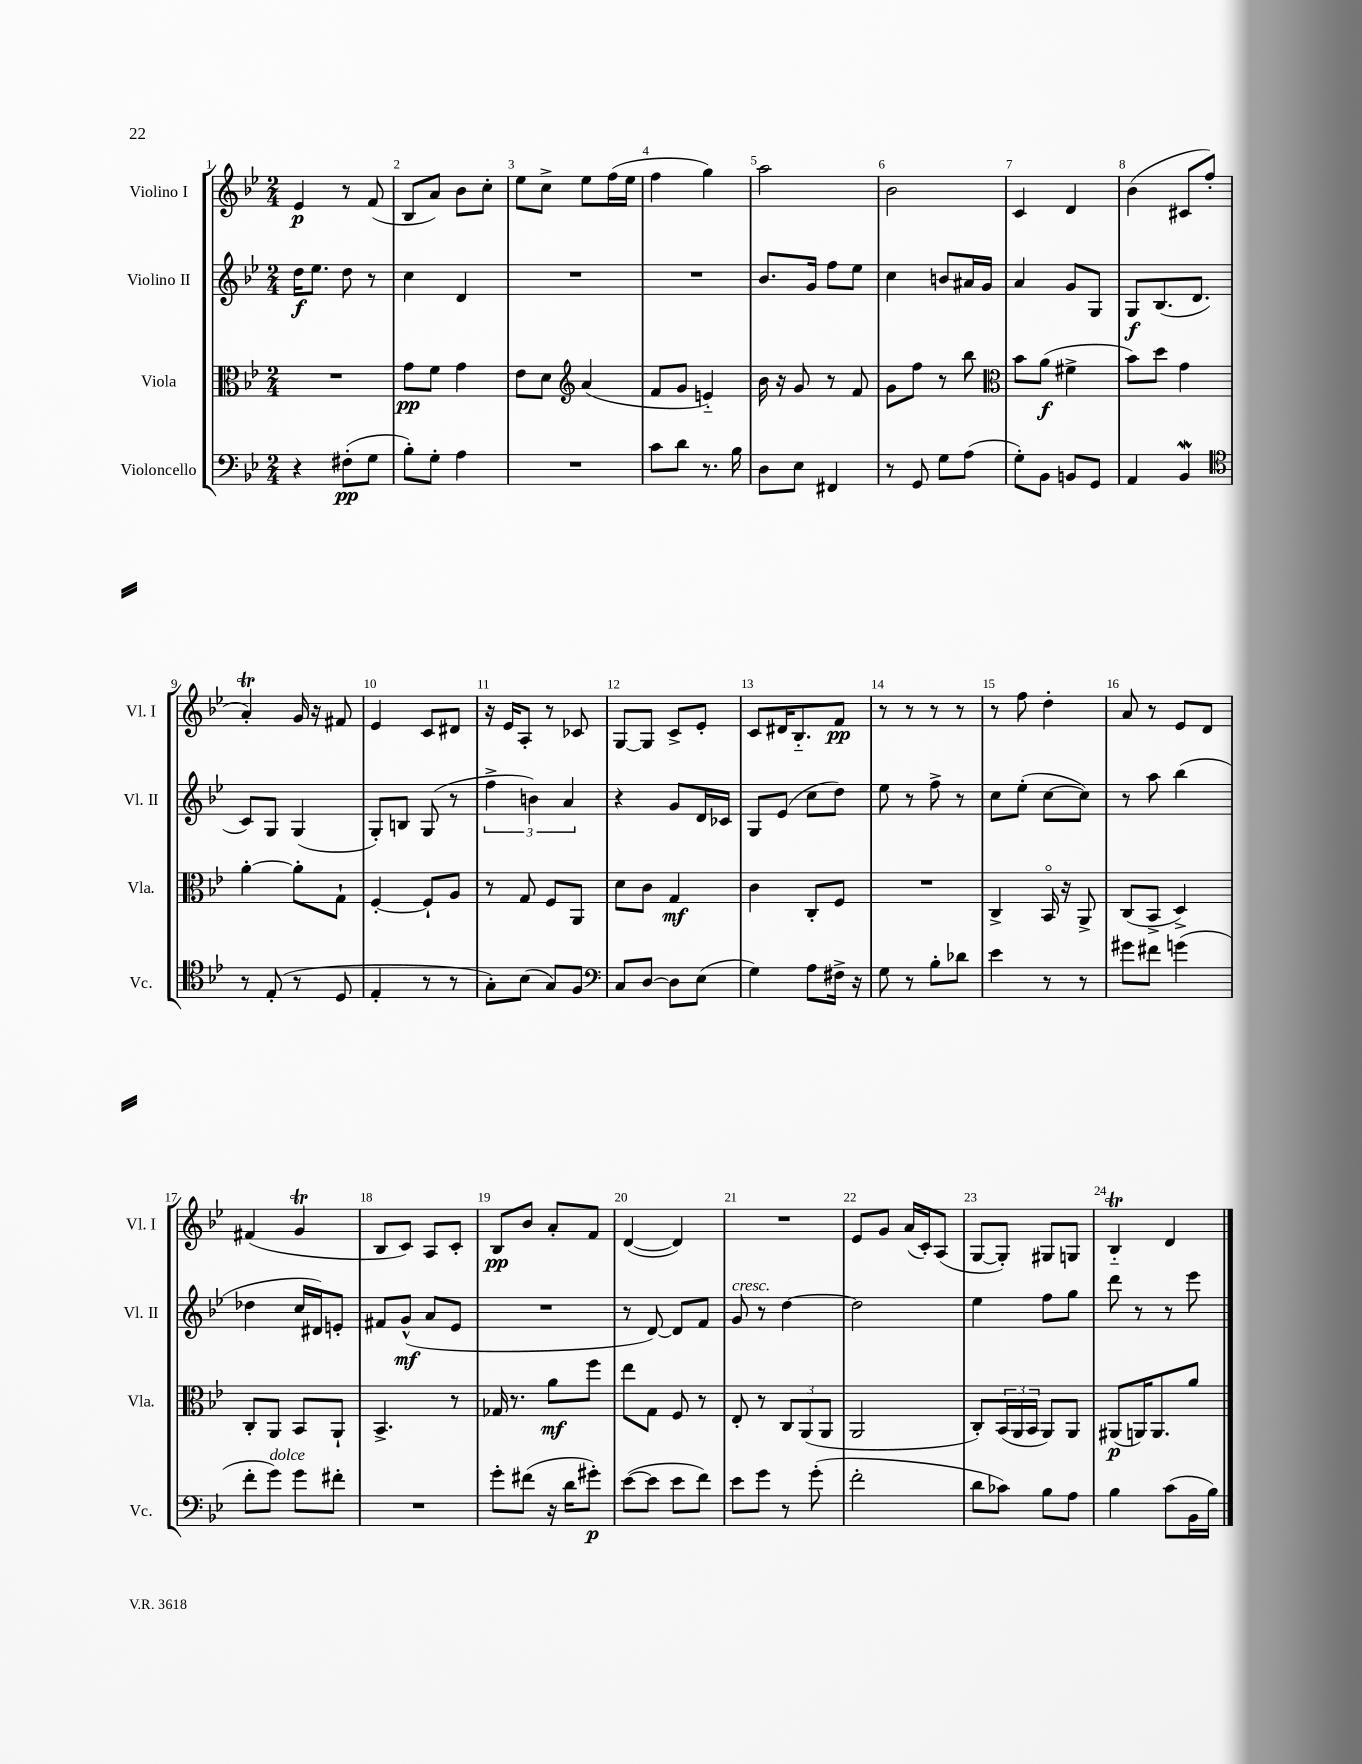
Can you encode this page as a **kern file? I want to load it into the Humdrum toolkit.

**kern	**dynam	**kern	**dynam	**kern	**dynam	**kern	**dynam
*part4	*part4	*part3	*part3	*part2	*part2	*part1	*part1
*staff4	*staff4	*staff3	*staff3	*staff2	*staff2	*staff1	*staff1
*I"Violoncello	*	*I"Viola	*	*I"Violino II	*	*I"Violino I	*
*I'Vc.	*	*I'Vla.	*	*I'Vl. II	*	*I'Vl. I	*
*clefF4	*	*clefC3	*	*clefG2	*	*clefG2	*
*k[b-e-]	*	*k[b-e-]	*	*k[b-e-]	*	*k[b-e-]	*
*M2/4	*	*M2/4	*	*M2/4	*	*M2/4	*
=1	=1	=1	=1	=1	=1	=1	=1
4r	.	2r	.	16dd\KL	f	4e-/	p
.	.	.	.	8.ee-\J	.	.	.
(8F#X'\L	pp	.	.	8dd\	.	8r	.
8G\J	.	.	.	8r	.	(8f/	.
=2	=2	=2	=2	=2	=2	=2	=2
8B-'\L)	.	8g\L	pp	4cc\	.	8B-/L	.
8G'\J	.	8f\J	.	.	.	8a/J)	.
4A\	.	4g\	.	4d/	.	8b-\L	.
.	.	.	.	.	.	8cc'\J	.
=3	=3	=3	=3	=3	=3	=3	=3
2r	.	8e-\L	.	2r	.	8ee-\L	.
.	.	8d\J	.	.	.	8cc^\J	.
*	*	*clefG2	*	*	*	*	*
.	.	(4a/	.	.	.	8ee-\L	.
.	.	.	.	.	.	(16ff\L	.
.	.	.	.	.	.	16ee-\JJ	.
=4	=4	=4	=4	=4	=4	=4	=4
8c\L	.	8f/L	.	2r	.	4ff\	.
8d\J	.	8g/J	.	.	.	.	.
8.r	.	4en/)	.	.	.	4gg\)	.
16B-\	.	.	.	.	.	.	.
=5	=5	=5	=5	=5	=5	=5	=5
8D\L	.	16b-\	.	8.b-/L	.	2aa\	.
.	.	16r	.	.	.	.	.
8E-\J	.	8g/	.	.	.	.	.
.	.	.	.	16g/Jk	.	.	.
4FF#X/	.	8r	.	8ff\L	.	.	.
.	.	8f/	.	8ee-\J	.	.	.
=6	=6	=6	=6	=6	=6	=6	=6
8r	.	8g\L	.	4cc\	.	2b-\	.
8GG/	.	8ff\J	.	.	.	.	.
8G\L	.	8r	.	8bn/L	.	.	.
(8A\J	.	8bb-\	.	16a#X/L	.	.	.
.	.	.	.	16g/JJ	.	.	.
=7	=7	=7	=7	=7	=7	=7	=7
*	*	*clefC3	*	*	*	*	*
8G'\L)	.	8b-\L	.	4a/	.	4c/	.
8BB-\J	.	(8a\J	f	.	.	.	.
8BBn/L	.	4f#X^\	.	8g/L	.	4d/	.
8GG/J	.	.	.	8G/J	.	.	.
=8	=8	=8	=8	=8	=8	=8	=8
4AA/	.	8b-\L)	.	8G/L	f	(4b-\	.
.	.	8dd\J	.	(8.B-/	.	.	.
4BB-w/	.	4g\	.	.	.	8c#X/L	.
.	.	.	.	8.d/J	.	.	.
.	.	.	.	.	.	8ff'/J	.
!!LO:LB:g=z
=9	=9	=9	=9	=9	=9	=9	=9
*clefC4	*	*	*	*	*	*	*
8r	.	[4a'\	.	8c/L)	.	4at'/)	.
(8E-'/	.	.	.	8G/J	.	.	.
8r	.	8a'\L]	.	(4G/	.	16g/	.
.	.	.	.	.	.	16r	.
8D/	.	8G`\J	.	.	.	8f#X/	.
=10	=10	=10	=10	=10	=10	=10	=10
4E-'/	.	[4F'/	.	8G'/L)	.	4e-/	.
.	.	.	.	8Bn/J	.	.	.
8r	.	8F`/L]	.	(8G/	.	8c/L	.
8r	.	8A/J	.	8r	.	8d#X/J	.
=11	=11	=11	=11	=11	=11	=11	=11
8G'\L)	.	8r	.	6ff^\	.	16r	.
.	.	.	.	.	.	16e-/KL	.
(8B-\J	.	8G/	.	.	.	8A'/J	.
.	.	.	.	6bn\)	.	.	.
8G/L)	.	8F/L	.	.	.	8r	.
.	.	.	.	6a/	.	.	.
8F/J	.	8AA/J	.	.	.	8c-X/	.
=12	=12	=12	=12	=12	=12	=12	=12
*clefF4	*	*	*	*	*	*	*
8C/L	.	8d\L	.	4r	.	[8G/L	.
[8D/J	.	8c\J	.	.	.	8G/J]	.
8D\L]	.	4G/	mf	8g/L	.	8c^/L	.
(8E-\J	.	.	.	16d/L	.	8e-'/J	.
.	.	.	.	16c-X/JJ	.	.	.
=13	=13	=13	=13	=13	=13	=13	=13
4G\)	.	4c\	.	8G/L	.	8c/L	.
.	.	.	.	(8e-/J	.	16d#X/K	.
.	.	.	.	.	.	8.B-/	.
8A\L	.	8C'/L	.	8cc\L	.	.	.
16F#X^\Jk	.	8F/J	.	8dd\J)	.	8f/J	pp
16r	.	.	.	.	.	.	.
=14	=14	=14	=14	=14	=14	=14	=14
8G\	.	2r	.	8ee-\	.	8r	.
8r	.	.	.	8r	.	8r	.
8B-'\L	.	.	.	8ff^\	.	8r	.
8d-X\J	.	.	.	8r	.	8r	.
=15	=15	=15	=15	=15	=15	=15	=15
4e-\	.	4C^/	.	8cc\L	.	8r	.
.	.	.	.	(8ee-'\J	.	8ff\	.
8r	.	16BB-/	.	[8cc\L	.	4dd'\	.
.	.	16r	.	.	.	.	.
8r	.	8AA^/	.	8cc\J])	.	.	.
=16	=16	=16	=16	=16	=16	=16	=16
8g#X\L	.	(8C/L	.	8r	.	8a/	.
8f#X\J	.	8BB-^/J	.	8aa\	.	8r	.
(4gn\	.	4D^/)	.	(4bb-\	.	8e-/L	.
.	.	.	.	.	.	8d/J	.
!!LO:LB:g=z
=17	=17	=17	=17	=17	=17	=17	=17
8f'\L	.	8C'/L	.	4dd-X\	.	(4f#X/	.
!LO:TX:a:i:t=dolce	!	!	!	!	!	!	!
8g\J)	.	8AA/J	.	.	.	.	.
8g\L	.	8BB-/L	.	16cc/LL	.	4gT/	.
.	.	.	.	16d#X/J)	.	.	.
8f#X'\J	.	8AA`/J	.	8en'/J	.	.	.
=18	=18	=18	=18	=18	=18	=18	=18
2r	.	4.BB-^/	.	8f#X/L	.	8B-/L	.
.	.	.	.	(8g^^/J	mf	8c/J)	.
.	.	.	.	8a/L	.	8A/L	.
.	.	8r	.	8e-/J	.	8c'/J	.
=19	=19	=19	=19	=19	=19	=19	=19
8g'\L	.	16G-X/	.	2r	.	8B-/L	pp
.	.	8.r	.	.	.	.	.
(8f#X\J	.	.	.	.	.	8b-/J	.
16r	.	8a\L	mf	.	.	8a'/L	.
16d\KL	.	.	.	.	.	.	.
8g#X'\J)	p	8ff\J	.	.	.	8f/J	.
=20	=20	=20	=20	=20	=20	=20	=20
([8e-\L	.	8ee-\L	.	8r	.	([4d/	.
8e-\J]	.	8G\J	.	[8d/)	.	.	.
8e-\L	.	8F/	.	8d/L]	.	4d/])	.
8f\J)	.	8r	.	8f/J	.	.	.
=21	=21	=21	=21	=21	=21	=21	=21
!	!	!	!	!LO:TX:a:i:t=cresc.	!	!	!
8e-\L	.	8E-'/	.	8g/	.	2r	.
8g\J	.	8r	.	8r	.	.	.
8r	.	12C/L	.	[4dd\	.	.	.
.	.	(12AA/	.	.	.	.	.
(8g'\	.	.	.	.	.	.	.
.	.	12AA/J	.	.	.	.	.
=22	=22	=22	=22	=22	=22	=22	=22
2f'\	.	2AA/	.	2dd\]	.	8e-/L	.
.	.	.	.	.	.	8g/J	.
.	.	.	.	.	.	(16a/LL	.
.	.	.	.	.	.	16c'/J)	.
.	.	.	.	.	.	(8A/J	.
=23	=23	=23	=23	=23	=23	=23	=23
8d\L	.	8C'/L)	.	4ee-\	.	[8G/L	.
8c-X\J)	.	(24BB-/L	.	.	.	8G'/J])	.
.	.	24AA/	.	.	.	.	.
.	.	24BB-/JJ	.	.	.	.	.
8B-\L	.	8AA/L)	.	8ff\L	.	8G#X/L	.
8A\J	.	8AA/J	.	8gg\J	.	8Gn/J	.
=24	=24	=24	=24	=24	=24	=24	=24
4B-\	.	(8AA#X/L	p	8ddd\	.	4B-T/	.
.	.	16AAn/K)	.	8r	.	.	.
.	.	8.AA/	.	.	.	.	.
(8c\L	.	.	.	8r	.	4d/	.
16BB-\L	.	8a/J	.	8eee-\	.	.	.
16B-\JJ)	.	.	.	.	.	.	.
==	==	==	==	==	==	==	==
*-	*-	*-	*-	*-	*-	*-	*-
